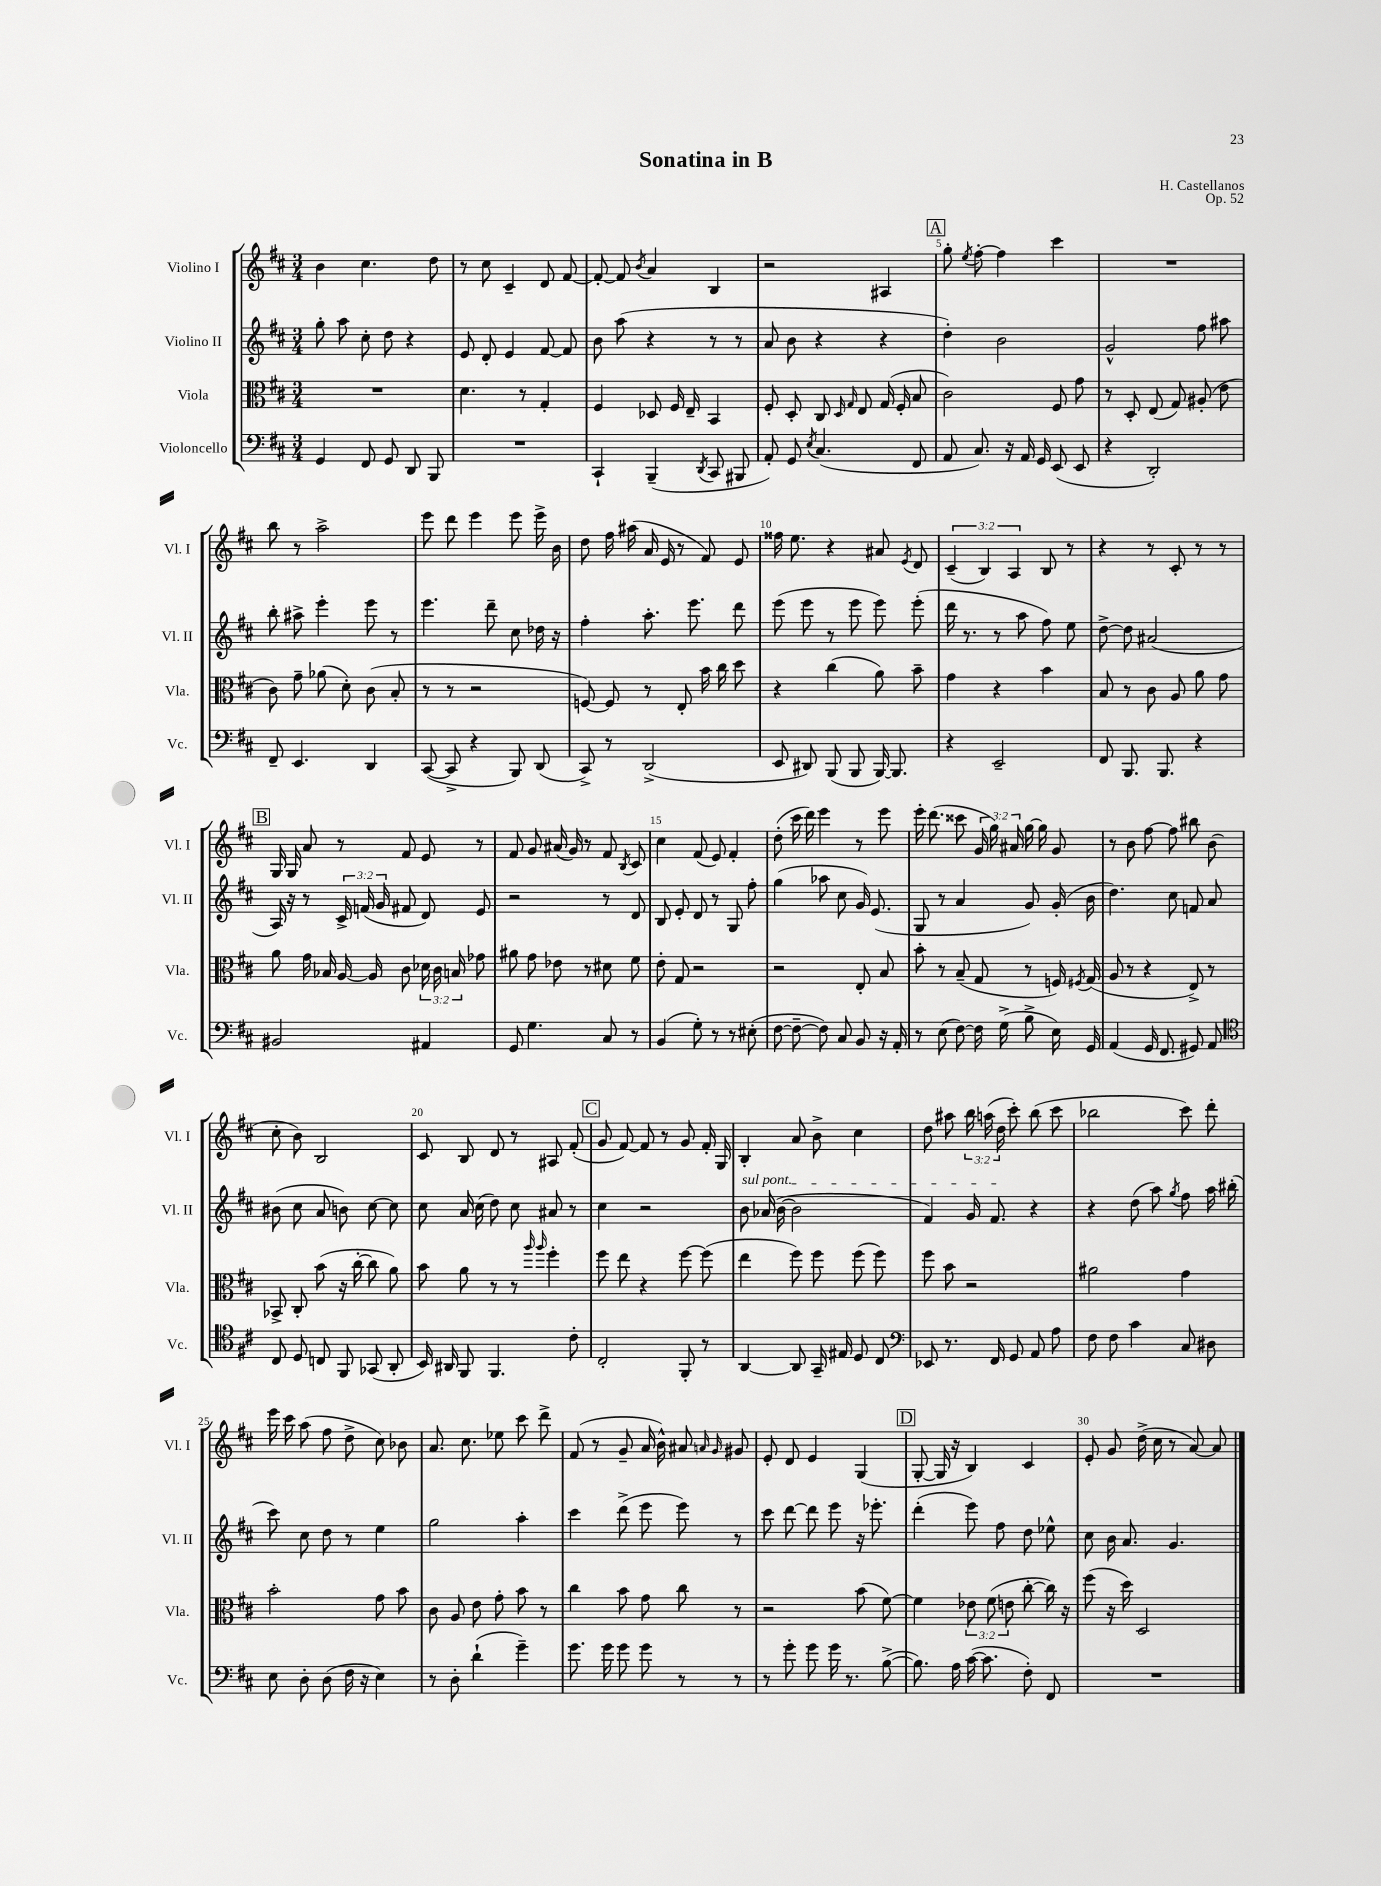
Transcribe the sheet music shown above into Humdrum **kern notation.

**kern	**kern	**kern	**kern
*part4	*part3	*part2	*part1
*staff4	*staff3	*staff2	*staff1
*I"Violoncello	*I"Viola	*I"Violino II	*I"Violino I
*I'Vc.	*I'Vla.	*I'Vl. II	*I'Vl. I
*clefF4	*clefC3	*clefG2	*clefG2
*k[f#c#]	*k[f#c#]	*k[f#c#]	*k[f#c#]
*M3/4	*M3/4	*M3/4	*M3/4
=1	=1	=1	=1
4GG/	2.r	8gg'\	4b\
.	.	8aa\	.
8FF#/	.	8cc#'\	4.cc#\
8GG/	.	8dd\	.
8DD/	.	4r	.
8BBB/	.	.	8dd\
=2	=2	=2	=2
2.r	4.d\	8e/	8r
.	.	8d'/	8cc#\
.	.	4e/	4c#~/
.	8r	.	.
.	4G'/	[8f#/	8d/
.	.	8f#/]	[8f#/
=3	=3	=3	=3
4CC#`/	4F#/	8b\	8f#'/_
.	.	(8aa\	8f#/]
.	.	.	8qb/
(4BBB~/	8D-X/	4r	4a/
.	16F#/	.	.
.	16E~/	.	.
8qDD/	.	.	.
8CC#/	4BB/	8r	4B/
8BBB#X/	.	8r	.
=4	=4	=4	=4
8AA'/)	8F#'/	8a/	2r
8GG/	8D'/	8b\	.
8qE/	.	.	.
(4.C#/	8C#/	4r	.
.	16qqD/	.	.
.	16qqG/	.	.
.	8E/	.	.
.	(16G/	4r	4A#X/
.	16F#'/	.	.
8FF#/	8B/	.	.
!!LO:REH:place=s1:t=A
=5	=5	=5	=5
8AA/	2c#\)	4dd'\)	8gg'\
.	.	.	8qee/
8.C#/)	.	.	[8ff#'\
.	.	2b\	4ff#\]
16r	.	.	.
16AA/	.	.	.
16GG/	.	.	.
(8EE/	8F#/	.	4ccc#\
8EE/	8g\	.	.
=6	=6	=6	=6
4r	8r	2g^^/	2.r
.	8D'/	.	.
2DD'/)	(8E/	.	.
.	8G/)	.	.
.	(8A#X'/	8ff#\	.
.	8e\	8aa#X\	.
!!LO:LB:g=z
=7	=7	=7	=7
8FF#~/	8c#\)	8bb'\	8bb\
4.EE/	8g~\	8aa#X^\	8r
.	(8a-X\	4eee'\	2aa^\
.	8d'\)	.	.
4DD/	(8c#\	8eee\	.
.	8B'/	8r	.
=8	=8	=8	=8
([8CC#/	8r	4.eee\	8eee\
8CC#^/]	8r	.	8ddd\
4r	2r	.	4eee\
.	.	8ddd~\	.
8BBB/)	.	8cc#\	8eee\
(8DD/	.	16dd-X\	16eee^\
.	.	16r	16b\
=9	=9	=9	=9
8CC#^/)	[8Fn/)	4ff#'\	8dd\
8r	8F/]	.	16ff#\
.	.	.	(16aa#X\
(2DD^/	8r	8.aa'\	16a/
.	.	.	16e/
.	8E'/	.	8r
.	.	8.eee\	.
.	16b\	.	8f#/)
.	16cc#\	.	.
.	8dd\	8ddd\	8e/
=10	=10	=10	=10
8EE/	4r	(8eee\	16ff##X\
.	.	.	8.ee\
8DD#X/)	.	8eee\	.
(8BBB/	(4cc#\	8r	4r
8BBB/	.	8eee\	.
[16BBB/)	8a\)	8eee\)	8a#X/
8.BBB/]	.	.	.
.	.	.	8qe/
.	8b~\	(8eee'\	8d/
=11	=11	=11	=11
4r	4g\	16ddd\	(6c#~/
.	.	8.r	.
.	.	.	6B/)
2EE~/	4r	8r	.
.	.	.	6A/
.	.	8aa\	.
.	4b\	8ff#\)	8B/
.	.	8ee\	8r
=12	=12	=12	=12
8FF#/	8B/	[8dd^\	4r
8.BBB/	8r	8dd\]	.
.	8c#\	(2a#X/	8r
8.BBB/	.	.	.
.	8A/	.	8c#'/
4r	8a\	.	8r
.	8g\	.	8r
!!LO:LB:g=z
!!LO:REH:place=s1:t=B
=13	=13	=13	=13
2BB#X/	8a\	16A/)	16G/
.	.	16r	16G/
.	16g\	8r	8a/
.	16B-X/	.	.
.	[16A/	24c#^/	8r
.	.	(24fn/	.
.	16A/]	.	.
.	.	24g/	.
.	8c#\	8f#X/	8f#/
4AA#X/	24d-X\	8d/)	8e/
.	24c#\	.	.
.	24Bn/	.	.
.	8g-X\	8e/	8r
=14	=14	=14	=14
8GG/	8a#X\	2r	8f#/
4.G\	8g\	.	8g/
.	8e-X\	.	(16a#X/
.	.	.	16g/)
.	8r	.	8r
8C#/	8d#X\	8r	8f#/
.	.	.	8qB/
8r	8f#\	8d/	8c#/
=15	=15	=15	=15
(4BB/	8e'\	8B/	4cc#\
.	8G/	8e'/	.
8G'\)	2r	8d/	(8f#/
8r	.	8r	8e/)
8r	.	8G/	4f#'/
(8E#X'\	.	8ff#'\	.
=16	=16	=16	=16
[8F#\	2r	(4gg\	(8dd'\
8F#~\_	.	.	16ccc#\
.	.	.	16ddd\)
8F#\])	.	8aa-X\	4eee\
8C#/	.	8cc#\	.
8BB/	8E'/	16g/)	8r
.	.	(8.e/	.
16r	8B/	.	8eee\
16AA'/	.	.	.
=17	=17	=17	=17
8r	8b'\	8G/	16eee'\
.	.	.	(8.ddd\
(8E\	8r	8r	.
[8F#\)	(8B~/	4a/	8ccc##X\
16F#\]	8G/	.	24g/
.	.	.	24gg\)
(16G^\	.	.	.
.	.	.	24a#X/
8B^\	8r	8g/)	[16gg\
.	.	.	16gg\]
16E\)	16Fn/)	(16g'/	8g/
.	8qF#X/	.	.
16GG/	(16G/	16b\	.
=18	=18	=18	=18
(4AA/	8A/	4.dd\)	8r
.	8r	.	8b\
16GG/	4r	.	[8ff#\
8.FF#/	.	.	.
.	.	8cc#\	8ff#\]
8GG#X/)	8E^/)	8fn/	8bb#X\
8AA/	8r	8a/	(8b\
!!LO:LB:g=z
=19	=19	=19	=19
*clefC4	*	*	*
8C#/	8BB-X^/	(8b#X\	8cc#'\
8D/	8C#'/	8cc#\	8b\)
8Cn/	(8b\	8a/	2B/
8FF#/	16r	8bn\)	.
.	[16cc#'\	.	.
(8GG-X/	8cc#\]	[8cc#\	.
8AA'/	8a\)	8cc#\]	.
=20	=20	=20	=20
16BB/)	8b\	8cc#\	8c#/
16AA#X/	.	.	.
8FF#/	8a\	16a/	8B/
.	.	(16cc#\	.
4.FF#/	8r	8dd\)	8d/
.	8r	8cc#\	8r
.	16qqaa/	.	.
.	16qqaa/	.	.
.	4ff#'\	8a#X/	8A#X/
8c#'\	.	8r	(8f#'/
!!LO:REH:place=s1:t=C
=21	=21	=21	=21
2C#'/	8ff#\	4cc#\	8g/
.	8ee\	.	[8f#/)
.	4r	2r	8f#/]
.	.	.	8r
8FF#'/	[8ff#\	.	8g/
8r	(8ff#\]	.	16f#'/
.	.	.	16G/
=22	=22	=22	=22
!	!	!LO:TX:a:i:t=sul pont.	!
[4AA/	4ee\	8b\	4B'/
.	.	(16a-X/	.
.	.	[16b\	.
8AA/]	8ff#\)	2b\]	8a/
16GG~/	8ff#\	.	8b^\
16E#X/	.	.	.
8D/	(8ff#\	.	4cc#\
8C#/	8ff#\)	.	.
=23	=23	=23	=23
*clefF4	*	*	*
8EE-X/	8ff#\	4f#/)	8dd\
8.r	8b\	.	8aa#X\
.	2r	16g/	24bb\
.	.	.	(24aan\
16FF#/	.	8.f#/	.
.	.	.	24dd\
8GG/	.	.	8ccc#'\)
8AA/	.	4r	(8bb\
8A\	.	.	8ccc#\
=24	=24	=24	=24
8F#\	2a#X\	4r	2bb-X\
8F#\	.	.	.
4c#\	.	(8dd\	.
.	.	8aa\)	.
.	.	8qgg/	.
8C#/	4g\	8ff#\	8ccc#\)
8D#X\	.	16aa\	8ddd'\
.	.	(16bb#X'\	.
!!LO:LB:g=z
=25	=25	=25	=25
8E\	2b'\	8ccc#\)	16eee\
.	.	.	16ccc#\
8D'\	.	8cc#\	(8aa\
(8D\	.	8dd\	8ff#\
16F#\	.	8r	8dd^\
16r	.	.	.
4E\)	8g\	4ee\	8cc#\)
.	8b\	.	8b-X\
=26	=26	=26	=26
8r	8c#\	2gg\	8.a/
8D'\	8A/	.	.
.	.	.	8.cc#\
(4d`\	8e\	.	.
.	8g'\	.	8ee-X\
4g~\)	8b\	4aa'\	8ccc#\
.	8r	.	8ddd^\
=27	=27	=27	=27
8.g\	4cc#\	4ccc#\	(8f#/
.	.	.	8r
16g\	.	.	.
8g\	8b\	(8ddd^\	8g~/
8g\	8g\	8eee\	16a/
.	.	.	16b^^\)
8r	8cc#\	8eee\)	8a#X/
.	.	.	16qqan/
.	.	.	16qqg/
8r	8r	8r	8g#X/
=28	=28	=28	=28
8r	2r	8ccc#\	8e'/
8g'\	.	[8ddd\	8d/
8g\	.	8ddd\]	4e/
16g\	.	8eee\	.
8.r	.	.	.
.	(8b\	16r	(4G/
.	.	8.eee-X'\	.
([8B^\	[8f#\)	.	.
!!LO:REH:place=s1:t=D
=29	=29	=29	=29
8.B\])	4f#\]	(4ddd'\	[8G'/
.	.	.	16G/]
16A\	.	.	16r
([16c#\	12e-X\	8eee\)	4B/)
8.c#\]	.	.	.
.	(12f#\	.	.
.	.	8ff#\	.
.	12en\	.	.
8F#'\)	[8cc#'\	8dd\	4c#/
8FF#/	16cc#\])	8ee-X^^\	.
.	16r	.	.
=30	=30	=30	=30
2.r	(8ff#\	8cc#\	8e'/
.	16r	16b\	8g/
.	16dd\)	8.a/	.
.	2D/	.	(16dd^\
.	.	.	16cc#\
.	.	4.g/	8r
.	.	.	[8a/)
.	.	.	8a/]
==	==	==	==
*-	*-	*-	*-
